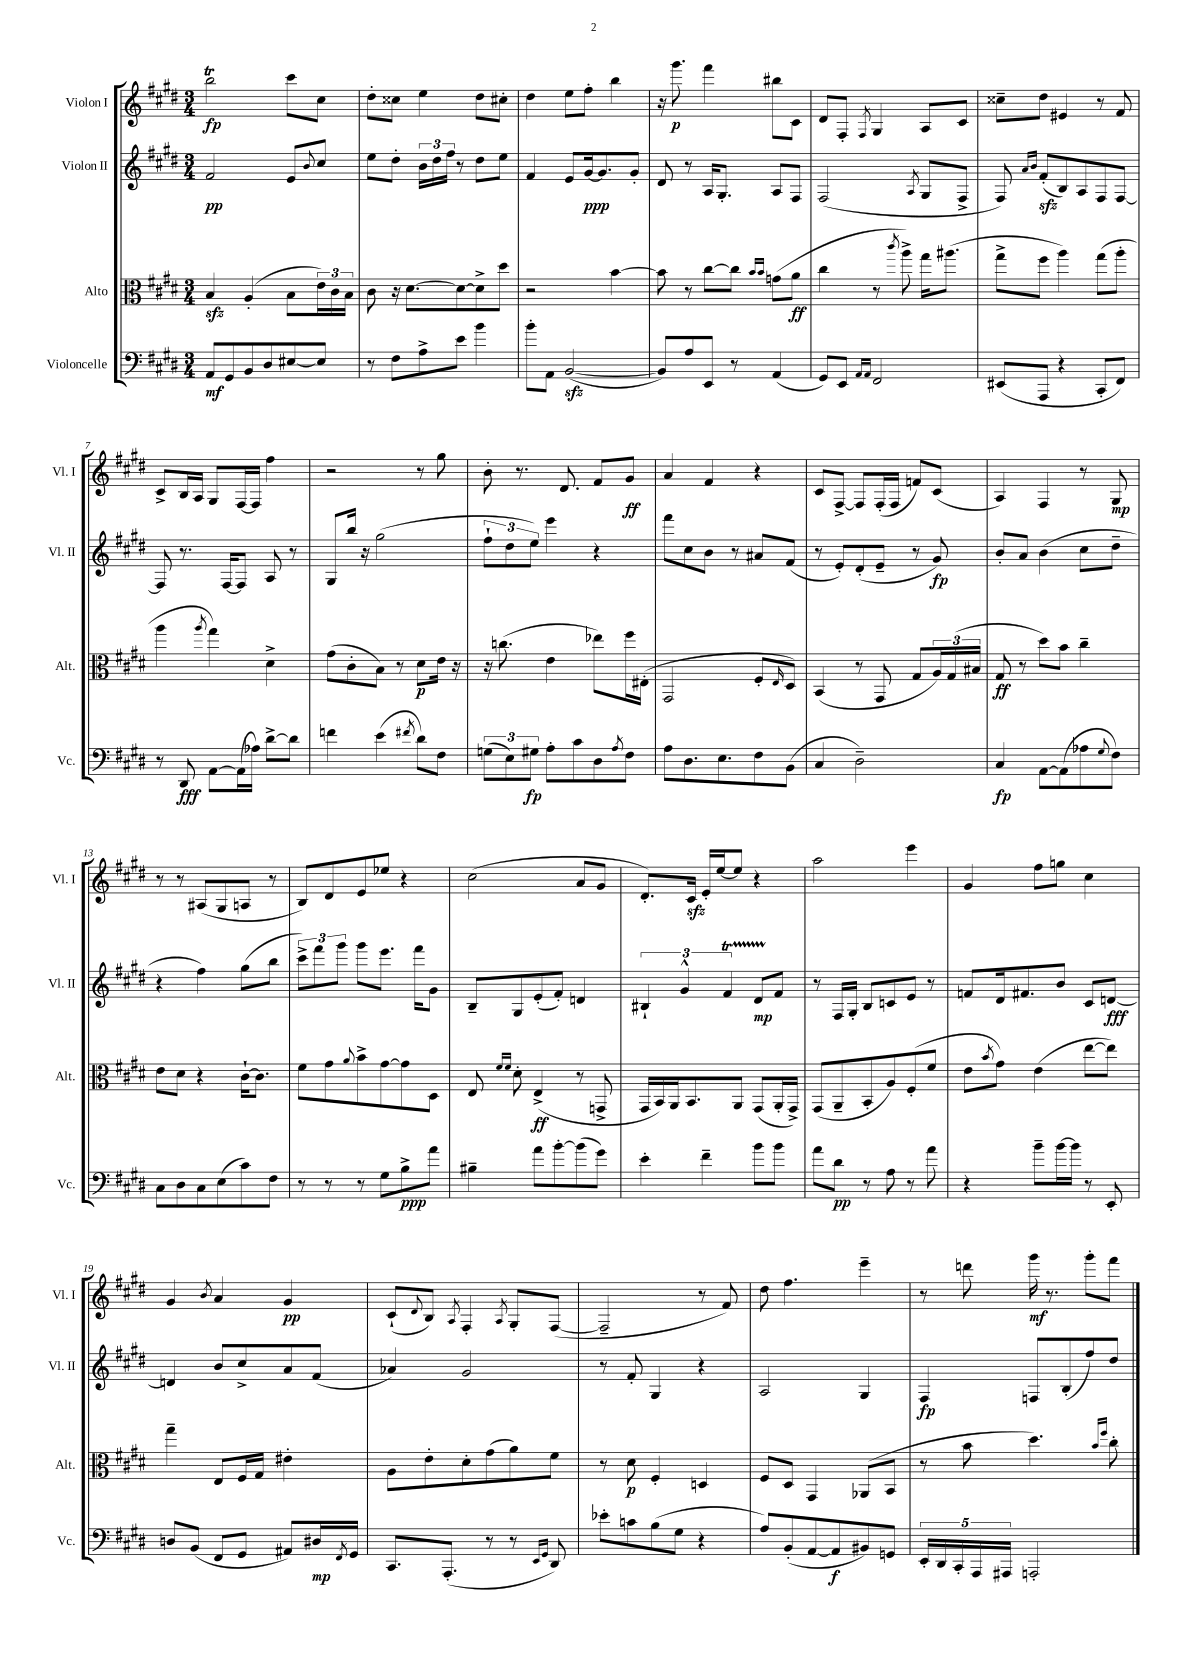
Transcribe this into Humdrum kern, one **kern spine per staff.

**kern	**dynam	**kern	**dynam	**kern	**dynam	**kern	**dynam
*part4	*part4	*part3	*part3	*part2	*part2	*part1	*part1
*staff4	*staff4	*staff3	*staff3	*staff2	*staff2	*staff1	*staff1
*I"Violoncelle	*	*I"Alto	*	*I"Violon II	*	*I"Violon I	*
*I'Vc.	*	*I'Alt.	*	*I'Vl. II	*	*I'Vl. I	*
*clefF4	*	*clefC3	*	*clefG2	*	*clefG2	*
*k[f#c#g#d#]	*	*k[f#c#g#d#]	*	*k[f#c#g#d#]	*	*k[f#c#g#d#]	*
*M3/4	*	*M3/4	*	*M3/4	*	*M3/4	*
=1	=1	=1	=1	=1	=1	=1	=1
8AA/L	mf	4Bzz/	.	2f#/	pp	2bbT\	fp
8GG#/	.	.	.	.	.	.	.
8BB/	.	(4A'/	.	.	.	.	.
8D#/	.	.	.	.	.	.	.
[8E#X/	.	8B\L	.	8e/L	.	8ccc#\L	.
.	.	.	.	8qqb/	.	.	.
8E#/J]	.	24e\L)	.	8cc#/J	.	8cc#\J	.
.	.	24c#\	.	.	.	.	.
.	.	24B\JJ	.	.	.	.	.
=2	=2	=2	=2	=2	=2	=2	=2
8r	.	8c#\	.	8ee\L	.	8dd#'\L	.
8F#\L	.	16r	.	8dd#'\J	.	8cc##X\J	.
.	.	[8.d#\L	.	.	.	.	.
8A^\	.	.	.	24b\LL	.	4ee\	.
.	.	.	.	24dd#\	.	.	.
.	.	.	.	24ff#\JJ	.	.	.
8e\J	.	8d#\_	.	8r	.	.	.
4b\	.	8d#^\]	.	8dd#\L	.	8dd#\L	.
.	.	8dd#\J	.	8ee\J	.	8cc#X'\J	.
=3	=3	=3	=3	=3	=3	=3	=3
8b'\L	.	2r	.	4f#/	.	4dd#\	.
8AA\J	.	.	.	.	.	.	.
([2BBzz/	.	.	.	8e/L	.	8ee\L	.
.	.	.	.	[16g#/k	ppp	8ff#'\J	.
.	.	.	.	8.g#/]	.	.	.
.	.	[4b\	.	.	.	4bb\	.
.	.	.	.	8g#'/J	.	.	.
=4	=4	=4	=4	=4	=4	=4	=4
8BB/L])	.	8b\]	.	8d#/	.	16r	.
.	.	.	.	.	.	8.ggg#\	p
8A/	.	8r	.	8r	.	.	.
8EE/J	.	[8cc#\L	.	16A/KL	.	4fff#\	.
.	.	.	.	8.G#'/J	.	.	.
8r	.	8cc#\J]	.	.	.	.	.
.	.	16qqb/LL	.	.	.	.	.
.	.	16qqb/JJ	.	.	.	.	.
(4AA/	.	(8gn\L	.	8A/L	.	8bb#X\L	.
.	.	8a\J	ff	8F#/J	.	8c#\J	.
=5	=5	=5	=5	=5	=5	=5	=5
8GG#/L)	.	4cc#\	.	(2F#/	.	8d#/L	.
8EE/J	.	.	.	.	.	8F#'/J	.
16qqAA/LL	.	.	.	.	.	.	.
16qqAA/JJ	.	.	.	.	.	8qF#/	.
2FF#/	.	8r	.	.	.	4G#/	.
.	.	8qccc#/	.	.	.	.	.
.	.	8aa^\)	.	.	.	.	.
.	.	.	.	8qA/	.	.	.
.	.	16gg#\KL	.	8G#/L	.	8A/L	.
.	.	(8.aa#X\J	.	.	.	.	.
.	.	.	.	8F#^/J	.	8c#/J	.
=6	=6	=6	=6	=6	=6	=6	=6
(8EE#X/L	.	8gg#^\L	.	8F#/)	.	8cc##X~\L	.
.	.	.	.	16qqa/LL	.	.	.
.	.	.	.	16qqb/JJ	.	.	.
8AAA/J	.	8ff#\J	.	(8f#zz'/L	.	8dd#\J	.
4r	.	4aa\)	.	8B/)	.	4e#X/	.
.	.	.	.	8A/	.	.	.
8CC#'/L	.	(8gg#\L	.	8F#/	.	8r	.
8FF#/J)	.	8aa'\J	.	[8F#/J	.	8f#/	.
!!LO:LB:g=z
=7	=7	=7	=7	=7	=7	=7	=7
8r	.	4aa\	.	8F#/]	.	8c#^/L	.
8DD#/	fff	.	.	8.r	.	16B/L	.
.	.	.	.	.	.	16A/JJ	.
.	.	8qaa/	.	.	.	.	.
[8AA\L	.	4gg#\)	.	.	.	8G#/L	.
.	.	.	.	[16F#/KL	.	.	.
(16AA\L]	.	.	.	8F#/J]	.	[16F#/L	.
16A-X\JJ)	.	.	.	.	.	16F#/JJ]	.
[8d#^\L	.	4d#^\	.	8A/	.	4ff#\	.
8d#\J]	.	.	.	8r	.	.	.
=8	=8	=8	=8	=8	=8	=8	=8
4fn\	.	(8g#\L	.	8G#/L	.	2r	.
.	.	8c#'\	.	16bb/Jk	.	.	.
.	.	.	.	16r	.	.	.
(4e\	.	8B\J)	.	(2gg#\	.	.	.
.	.	8r	.	.	.	.	.
8qf#X/	.	.	.	.	.	.	.
8d#\L)	.	8d#\L	p	.	.	8r	.
8F#\J	.	16e\Jk	.	.	.	8gg#\	.
.	.	16r	.	.	.	.	.
=9	=9	=9	=9	=9	=9	=9	=9
(12Gn\L	.	16r	.	12ff#`\L	.	8b'\	.
.	.	(8.ccn\	.	.	.	.	.
12E\)	.	.	.	12dd#\	.	.	.
.	.	.	.	.	.	8.r	.
12G#X\J	fp	.	.	12ee\J)	.	.	.
8A'\L	.	4e\	.	4eee\	.	.	.
.	.	.	.	.	.	8.d#/	.
8c#\	.	.	.	.	.	.	.
8D#\	.	8ee-X\L)	.	4r	.	8f#/L	.
8qA/	.	.	.	.	.	.	.
8F#\J	.	16ff#\L	.	.	.	8g#/J	ff
.	.	(16E#X'\JJ	.	.	.	.	.
=10	=10	=10	=10	=10	=10	=10	=10
8A\L	.	2GG#/	.	8fff#\L	.	4a/	.
8.D#\	.	.	.	8cc#\	.	.	.
.	.	.	.	8b\J	.	4f#/	.
8.E\	.	.	.	.	.	.	.
.	.	.	.	8r	.	.	.
8F#\	.	8F#'/L	.	8a#X/L	.	4r	.
.	.	16qqE/	.	.	.	.	.
(8BB\J	.	8D#/J)	.	(8f#/J	.	.	.
=11	=11	=11	=11	=11	=11	=11	=11
4C#/	.	(4BB/	.	8r	.	8c#/L	.
.	.	.	.	8e'/L)	.	[8F#^/J	.
2D#~\)	.	8r	.	(8d#'/	.	8F#/L]	.
.	.	8GG#/	.	8e~/J	.	(16F#'/L	.
.	.	.	.	.	.	16F#/JJ	.
.	.	8G#/L	.	8r	.	8fn/L)	.
.	.	24A/L)	.	8g#/)	fp	(8c#/J	.
.	.	(24G#/	.	.	.	.	.
.	.	24B#X/JJ	.	.	.	.	.
=12	=12	=12	=12	=12	=12	=12	=12
4C#/	fp	8G#/	ff	8b'/L	.	4A/)	.
.	.	8r	.	8a/J	.	.	.
[8AA\L	.	8dd#\L)	.	(4b\	.	4F#/	.
(8AA\]	.	8b\J	.	.	.	.	.
8A-X\	.	4cc#~\	.	8cc#\L	.	8r	.
8qqG#/	.	.	.	.	.	.	.
8F#\J)	.	.	.	8dd#~\J	.	8G#/	mp
!!LO:LB:g=z
=13	=13	=13	=13	=13	=13	=13	=13
8C#\L	.	8e\L	.	4r	.	8r	.
8D#\	.	8d#\J	.	.	.	8r	.
8C#\	.	4r	.	4ff#\)	.	(8A#X/L	.
(8E\	.	.	.	.	.	8G#/	.
8c#\)	.	[16c#`\KL	.	(8gg#\L	.	8An/J	.
.	.	8.c#\J]	.	.	.	.	.
8F#\J	.	.	.	8bb\J	.	8r	.
=14	=14	=14	=14	=14	=14	=14	=14
8r	.	8f#\L	.	12ccc#^\L)	.	8B/L)	.
.	.	.	.	12fff#\	.	.	.
8r	.	8g#\	.	.	.	8d#/	.
.	.	.	.	12ggg#\J	.	.	.
.	.	8qqa/	.	.	.	.	.
8r	.	8b^\	.	8ggg#\L	.	8e/	.
8G#\L	.	[8g#\	.	8.eee\J	.	8ee-X/J	.
8B^\	ppp	8g#\]	.	.	.	4r	.
.	.	.	.	16fff#\KL	.	.	.
8a\J	.	8D#\J	.	8g#\J	.	.	.
=15	=15	=15	=15	=15	=15	=15	=15
4B#X~\	.	8E/	.	8B~/L	.	(2cc#\	.
.	.	16qqf#/LL	.	.	.	.	.
.	.	16qqf#/JJ	.	.	.	.	.
.	.	8d#'\	.	8G#/	.	.	.
8a\L	.	(4E^/	ff	(8e'/	.	.	.
[8b'\	.	.	.	8f#'/J)	.	.	.
(8b\]	.	8r	.	4dn/	.	8a/L	.
8g#\J)	.	8GGn^/	.	.	.	8g#/J	.
=16	=16	=16	=16	=16	=16	=16	=16
4e'\	.	16GG#/LL	.	6B#X`/	.	8.d#'/L)	.
.	.	16BB/)	.	.	.	.	.
.	.	16AA/J	.	.	.	.	.
.	.	.	.	6g#^^/	.	.	.
.	.	8.BB/	.	.	.	16c#zz/Jk	.
4f#~\	.	.	.	.	.	16e'/LL	.
.	.	.	.	.	.	[16ee/J	.
.	.	.	.	6f#T/	.	.	.
.	.	8AA/J	.	.	.	8ee/J]	.
8b\L	.	(8GG#/L	.	8d#TTT/L	mp	4r	.
8b\J	.	16AA'/L	.	8f#/J	.	.	.
.	.	16GG#^/JJ)	.	.	.	.	.
=17	=17	=17	=17	=17	=17	=17	=17
8a\L	.	(8GG#/L	.	8r	.	2aa\	.
8d#\J	pp	8AA~/	.	16F#/LL	.	.	.
.	.	.	.	16G#'/JJ	.	.	.
8r	.	8BB'/	.	8B/L	.	.	.
8A\	.	8A/)	.	8cn/	.	.	.
8r	.	(8F#'/	.	8e/J	.	4eee\	.
8a\	.	8f#/J	.	8r	.	.	.
=18	=18	=18	=18	=18	=18	=18	=18
4r	.	8e\L	.	8fn/L	.	4g#/	.
.	.	8qb/	.	.	.	.	.
.	.	8g#\J)	.	16d#/k	.	.	.
.	.	.	.	8.f#X/	.	.	.
8b~\L	.	(4e\	.	.	.	8ff#\L	.
[16b\L	.	.	.	8b/J	.	8ggn\J	.
16b\JJ]	.	.	.	.	.	.	.
8r	.	[8ee\L	.	8c#/L	.	4cc#\	.
8EE'/	.	8ee\J])	.	[8dn/J	fff	.	.
!!LO:LB:g=z
=19	=19	=19	=19	=19	=19	=19	=19
8Dn/L	.	4gg#~\	.	4dn/]	.	4g#/	.
(8BB/J	.	.	.	.	.	.	.
.	.	.	.	.	.	8qb/	.
8FF#/L	.	8E/L	.	8b/L	.	4a/	.
8GG#/J	.	16F#/L	.	8cc#^/	.	.	.
.	.	16G#/JJ	.	.	.	.	.
8AA#X/L)	.	4e#X'\	.	8a/	.	4g#/	pp
16D#X/L	mp	.	.	(8f#/J	.	.	.
8qFF#/	.	.	.	.	.	.	.
16GG#/JJ	.	.	.	.	.	.	.
=20	=20	=20	=20	=20	=20	=20	=20
8.CC#/L	.	8A\L	.	4a-X/)	.	(8c#`/L	.
.	.	.	.	.	.	8qqd#/	.
.	.	8e'\	.	.	.	8B/J)	.
(8.AAA'/J	.	.	.	.	.	.	.
.	.	.	.	.	.	8qA/	.
.	.	8d#'\	.	2g#/	.	4F#'/	.
8r	.	(8g#\	.	.	.	.	.
.	.	.	.	.	.	8qA/	.
8r	.	8a\)	.	.	.	8G#'/L	.
16qqEE/LL	.	.	.	.	.	.	.
16qqGG#/JJ	.	.	.	.	.	.	.
8DD#/)	.	8f#\J	.	.	.	([8F#/J	.
=21	=21	=21	=21	=21	=21	=21	=21
8e-X'\L	.	8r	.	8r	.	2F#~/]	.
8cn\	.	8d#\	p	8f#'/	.	.	.
(8B\	.	4F#'/	.	4G#/	.	.	.
8G#\J	.	.	.	.	.	.	.
4r	.	4Dn/	.	4r	.	8r	.
.	.	.	.	.	.	8f#/)	.
=22	=22	=22	=22	=22	=22	=22	=22
8A/L)	.	8F#/L	.	2A/	.	8dd#\	.
(8BB'/	.	8D#/J	.	.	.	4.ff#\	.
[8AA/	.	4GG#/	.	.	.	.	.
8AA/]	f	.	.	.	.	.	.
8BB#X/)	.	(8AA-X/L	.	4G#/	.	4eee~\	.
8GGn/J	.	8BB/J	.	.	.	.	.
=23	=23	=23	=23	=23	=23	=23	=23
20EE'/LL	.	8r	.	4F#/	fp	8r	.
20DD#/	.	.	.	.	.	.	.
20CC#'/	.	.	.	.	.	.	.
.	.	8b\	.	.	.	8dddn\	.
20AAA/	.	.	.	.	.	.	.
20AAA#X/JJ	.	.	.	.	.	.	.
2AAAn'/	.	4.dd#\)	.	8Fn/L	.	16ggg#\	mf
.	.	.	.	.	.	8.r	.
.	.	.	.	(8B'/	.	.	.
.	.	.	.	8ff#/)	.	8ggg#'\L	.
.	.	16qqb/LL	.	.	.	.	.
.	.	16qqff#/JJ	.	.	.	.	.
.	.	8cc#'\	.	8dd#/J	.	8fff#\J	.
==	==	==	==	==	==	==	==
*-	*-	*-	*-	*-	*-	*-	*-
